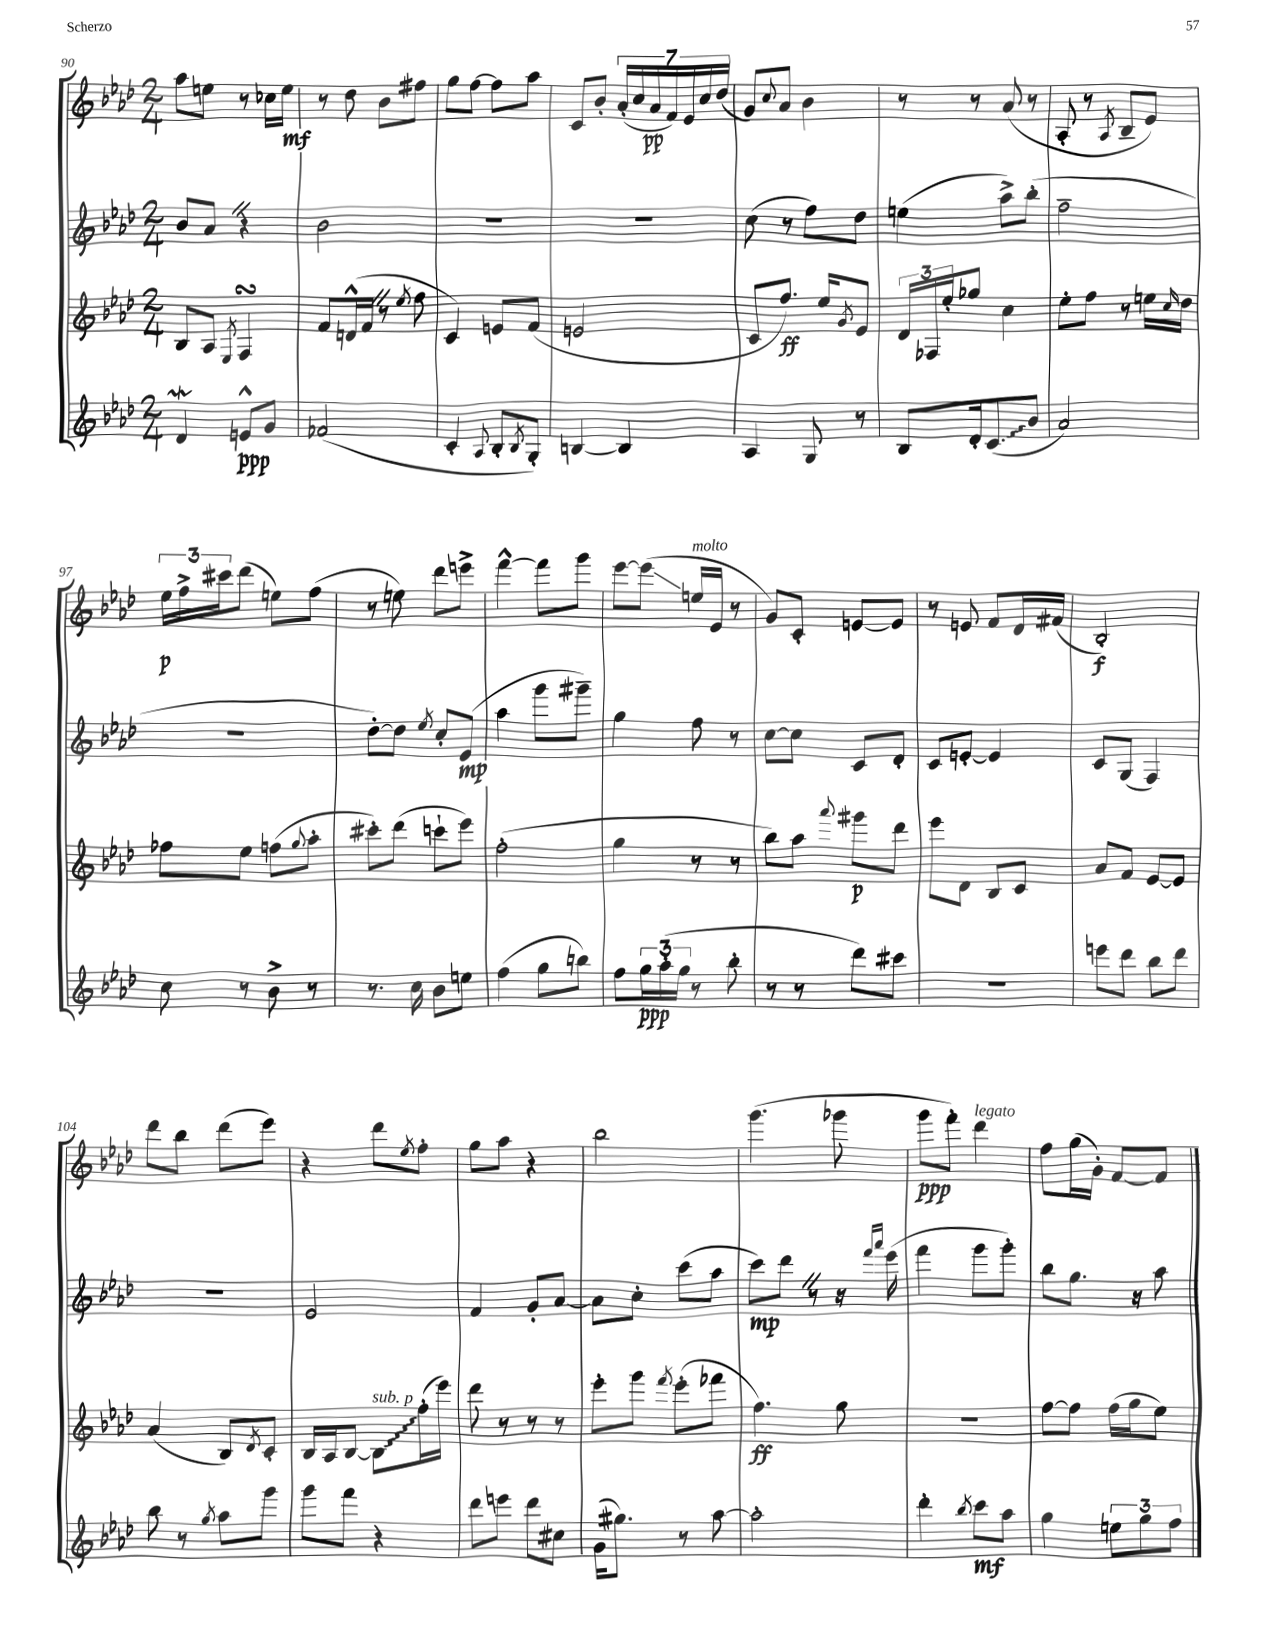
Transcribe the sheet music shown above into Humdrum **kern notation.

**kern	**kern	**kern	**kern
*staff4	*staff3	*staff2	*staff1
*clefG2	*clefG2	*clefG2	*clefG2
*k[b-e-a-d-]	*k[b-e-a-d-]	*k[b-e-a-d-]	*k[b-e-a-d-]
*M2/4	*M2/4	*M2/4	*M2/4
4d-	8B-	8b-	8aa-
.	8A-	8a-	8ee
.	8qE-	.	.
8e^^	4F	4r	8r
8g	.	.	16cc-
.	.	.	16ee
=	=	=	=
(2f-	8f	2b-	8r
.	(16d^^	.	8dd-
.	16f	.	.
.	8r	.	8b-
.	8qee-	.	.
.	8ff	.	8ff#
=	=	=	=
4c'	4c)	2r	8gg
.	.	.	[8ff
8qqA-	.	.	.
8B-'	8e	.	8ff]
8qB-	.	.	.
8G')	(8f	.	8aa-
=	=	=	=
[4B	2e	2r	8c
.	.	.	8b-'
4B]	.	.	(28a-'
.	.	.	28cc
.	.	.	28a-
.	.	.	28f)
.	.	.	28e-
.	.	.	28cc
.	.	.	(28dd-
=	=	=	=
4A-	8c	(8cc	8g)
.	.	.	8qqcc
.	8.ff)	8r	8a-
8G	.	8ff)	4b-
.	16ee-	.	.
.	8qg	.	.
8r	8e-	8dd-	.
=	=	=	=
8B-	24d-	(4ee	8r
.	24F-	.	.
.	24ee-'	.	.
16d-'	8gg-	.	8r
(8.c	.	.	.
.	4cc	8aa-^)	(8a-
8b-	.	(8bb-'	8r
=	=	=	=
2a-)	8ee-'	2ff~	8A-'
.	8ff	.	8r
.	.	.	8qA-
.	8r	.	8B-~
.	16ee	.	8e-)
.	16qqcc	.	.
.	16dd-	.	.
=	=	=	=
8cc	8ff-	2r	24ee-
.	.	.	24ff^
.	.	.	24ccc#
8r	8ee-	.	(8ddd-
8b-^	(8ff	.	8ee)
.	8qqgg	.	.
8r	8aa-'	.	(8ff
=	=	=	=
8.r	8ccc#')	[8dd-')	8r
.	(8ddd-	8dd-]	8ee)
16cc	.	.	.
.	.	8qee-	.
8b-	8ccc`	8cc'	8ddd-
8ee	8eee-)	(8e-	8eee^
=	=	=	=
(4ff	(2ff'	4aa-	[4fff^^
8gg	.	8ggg	8fff]
8bb)	.	8ggg#~)	8ggg
=	=	=	=
8ff	4gg	4gg	[8eee-
24gg	.	.	(8eee-]
(24aa-'	.	.	.
24gg	.	.	.
8r	8r	8ff	16ee
.	.	.	16e-
8bb-'	8r	8r	8r
=	=	=	=
8r	8bb-)	[8cc	8g)
8r	8aa-	8cc]	8c'
.	8qqaaa-	.	.
8ddd-)	8ggg#	8c	[8e
8ccc#	8ddd-	8d-'	8e]
=	=	=	=
2r	8eee-	8c	8r
.	8d-	[8e'	8e
.	8B-	4e]	8f
.	8c	.	16d-
.	.	.	(16f#
=	=	=	=
8eee	8a-	8c	2B-')
8ddd-	8f	(8G	.
8bb-	[8e-	4F)	.
8ddd-	8e-]	.	.
=	=	=	=
8bb-	(4a-	2r	8ddd-
8r	.	.	8bb-
8qgg	.	.	.
8aa-	8B-)	.	(8ddd-
.	8qd-	.	.
8ggg	8c'	.	8eee-)
=	=	=	=
8ggg	16B-	2e-	4r
.	16A-	.	.
8fff	[8B-	.	.
4r	8B-]	.	8ddd-
.	.	.	8qee-
.	(16ff'	.	8ff'
.	16eee-)	.	.
=	=	=	=
8ddd-	8ddd-	4f	8gg
8eee	8r	.	8aa-
8ddd-	8r	8g'	4r
8cc#	8r	[8a-	.
=	=	=	=
(16g	8eee-'	8a-]	2bb-
8.gg#)	.	.	.
.	8ggg	8cc'	.
.	8qfff	.	.
8r	(8eee-'	(8ccc	.
[8aa-	8fff-	8aa-	.
=	=	=	=
2aa-']	4.ff)	8ccc)	(4.ggg
.	.	8ddd-	.
.	.	8r	.
.	8gg	16r	8ggg-
.	.	16qqfff	.
.	.	16qqaaa-	.
.	.	(16eee-	.
=	=	=	=
4ddd-'	2r	4fff	8ggg
.	.	.	8fff')
8qbb-	.	.	.
8ccc	.	8ggg	4ddd-
8aa-	.	8ggg')	.
=	=	=	=
4gg	[8ff	8bb-	8ff
.	8ff]	8.gg	(16gg
.	.	.	16g')
12ee	(16ff	.	[8f
.	16gg	16r	.
12gg	.	.	.
.	8ee-)	8aa-	8f]
12ff	.	.	.
==	==	==	==
*-	*-	*-	*-
